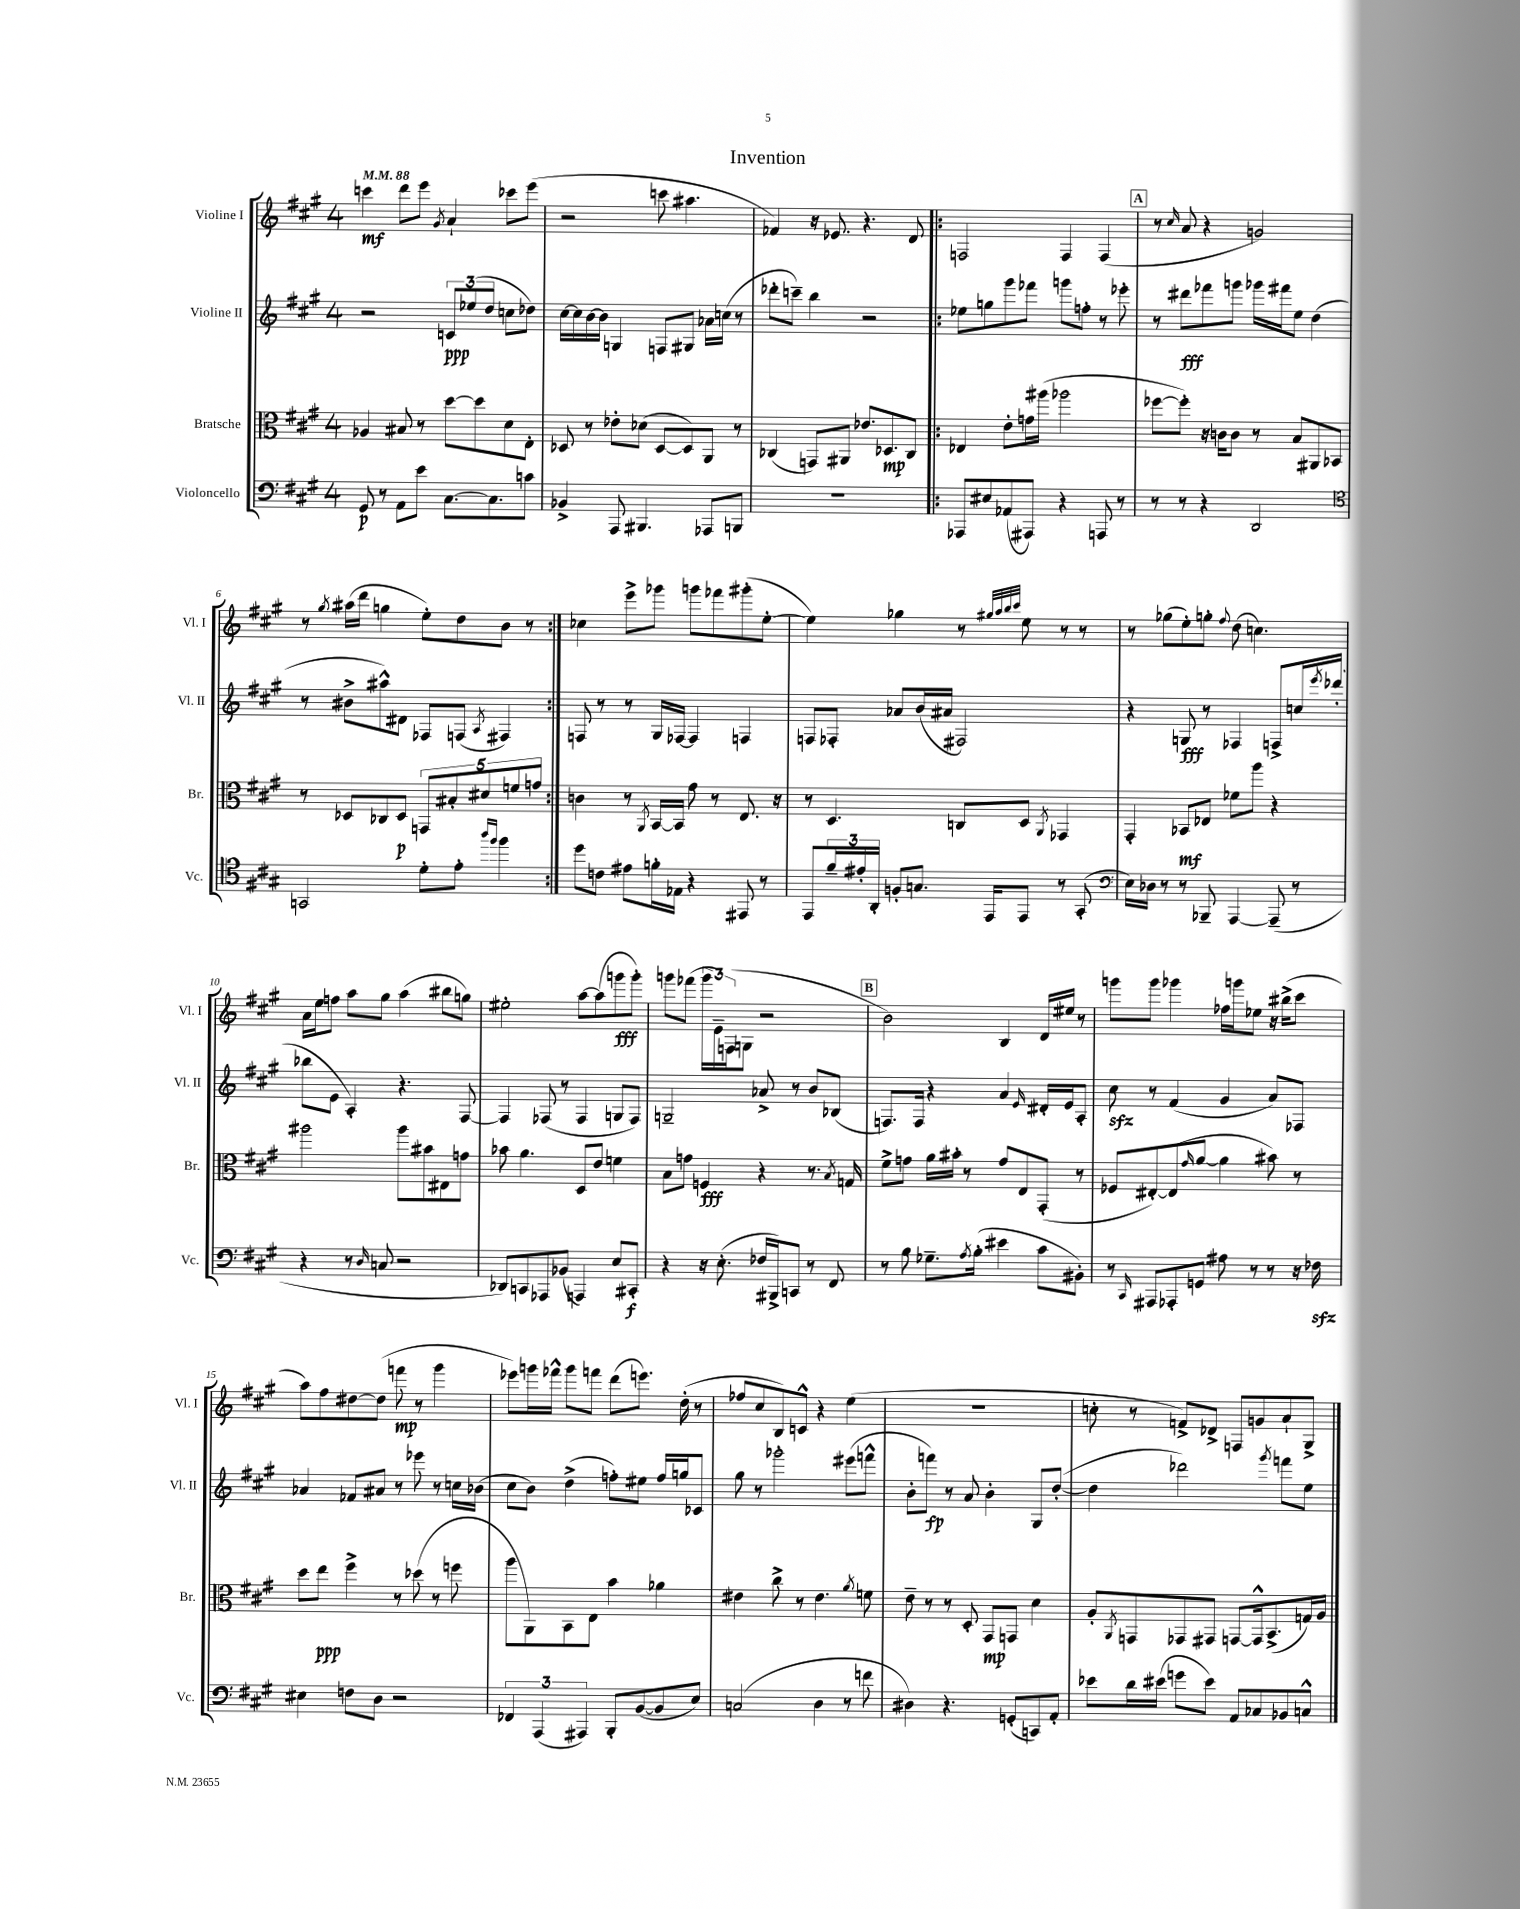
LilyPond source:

\header { title = "Invention" }
<<
\new StaffGroup <<
\new Staff = "s0" \with { instrumentName = "Violine I" shortInstrumentName = "Vl. I" } {
    \clef treble \key a \major \once \override Staff.TimeSignature.style = #'single-digit \time 4/4 \tempo 4 = 88
    c'''4\mf d'''8 e'''8 \acciaccatura { gis'8 } a'4-! ces'''8 e'''8( |
    r2 c'''8 ais''4. |
    fes'4) r16 ees'8. r4. d'8 |
    \repeat volta 2 { f2 f4 f4( |
    \mark \markup { \box "A" } r8 \grace { cis''16 } a'8 r4 g'2) |
    r8 \acciaccatura { gis''8 } ais''16( d'''16 g''4 e''8-.) d''8 b'8 r8 | }
    ces''4 e'''8-> ges'''8 g'''8 fes'''8 gis'''8-.( e''8~-. |
    e''4) ges''4 r8 \grace { gis''32 a''32 b''32 cis'''32 } e''8 r8 r8 |
    r8 ges''8( e''8-.) g''8-. \appoggiatura { fis''8 } d''8( c''4.) |
    a'16 e''16 f''8 a''8 gis''8 a''4( bis''8 g''8) |
    eis''2-. a''8~ a''8( g'''8\fff g'''8-.) |
    g'''8 fes'''8( \tuplet 3/2 { g'''16 e'16--) f16( } g8 r2 |
    \mark \markup { \box "B" } b'2) b4 d'16 eis''16 r8 |
    g'''8 g'''8 ges'''4 fes''16 g'''16 ees''8 r16 bis''16->( cis'''8 |
    a''8) fis''8 dis''8~ dis''8( f'''8\mp r8 gis'''4 |
    ees'''8) g'''16 fes'''16-^ g'''8 f'''8 d'''8( e'''8.) d''16-.( r8 |
    fes''8 cis''8 b8) c'8-^ r4 e''4( |
    R1 |
    c''8-. r8 f'8->) des'8-> f8 g'8 a'8-! gis8-> \bar "|." |
}
\new Staff = "s1" \with { instrumentName = "Violine II" shortInstrumentName = "Vl. II" } {
    \clef treble \key a \major \once \override Staff.TimeSignature.style = #'single-digit \time 4/4
    r2 \tuplet 3/2 { c'8\ppp ees''8( d''8 } c''8 des''8) |
    cis''16~ cis''16 b'16~ b'16 g4 f8 gis8 aes'16 c''16( r8 |
    des'''8-. c'''8--) b''4 r2 |
    \repeat volta 2 { ees''8 g''8 gis'''8 fes'''8 g'''8 f''8-. r8 ees'''8-. |
    \mark \markup { \box "A" } r8 dis'''8\fff fes'''8 g'''8 ges'''16 fis'''16 e''8 d''4( |
    r8 bis'8-> ais''8-^) dis'8 fes8 f8( \acciaccatura { a8 } fis4) | }
    f8 r8 r8 gis16 fes16~ fes4 f4 |
    f8 fes8-. aes'8 b'16( ais'16 fis2) |
    r4 g8\fff r8 fes4 f8-> c''16 \acciaccatura { e'''8 } des'''16-.( |
    bes''8 e'8 a4-.) r4. fis8~ |
    fis4 fes8( r8 fes4 g8 fes8) |
    g2-- aes'8-> r8 b'8 bes8( |
    \mark \markup { \box "B" } f8.) f16 r4 a'4 \grace { e'16 } dis'16-. e'16 a8-. |
    cis''8\sfz r8 fis'4( gis'4 a'8) fes8 |
    aes'4 fes'8 ais'8 r8 ees'''8 r8 c''16 bes'16( |
    cis''8 b'8) d''4->( f''8-.) eis''8 f''16 g''16 ces'8 |
    gis''8 r8 ges'''2-. eis'''8( f'''8-^ |
    b'8-. f'''8\fp) r8 a'8 b'4-. gis8 d''8~-.( |
    d''4 des'''2) \acciaccatura { gis'''8 } f'''8 e''8 \bar "|." |
}
\new Staff = "s2" \with { instrumentName = "Bratsche" shortInstrumentName = "Br." } {
    \clef alto \key a \major \once \override Staff.TimeSignature.style = #'single-digit \time 4/4
    aes4 bis8 r8 d''8~ d''8 d'8 e8-. |
    des8 r8 ees'8-. des'8( des8~ des8) a,8 r8 |
    ces4( g,8) ais,8 ees'8. des8.\mp ces8 |
    \repeat volta 2 { ees4 e'8-. g'16 ais''16( aes''2 |
    \mark \markup { \box "A" } fes''8~ fes''8-.) r16 c'16 c'8 r8 b8 ais,8 bes,8 |
    r8 des8 ces8 des8\p \tuplet 5/4 { g,8 bis8-. dis'8 f'8 g'8 } | }
    c'4 r8 \acciaccatura { a,8 } b,16~ b,16 gis'8 r8 e8. r16 |
    r8 d4. c8 d8 \acciaccatura { a,8 } ges,4 |
    gis,4-. bes,8\mf ees8 fes'8 a''8 r4 |
    ais''2 ais''8 bis'8 eis8 g'8 |
    bes'8 a'4. d8 e'8 f'4 |
    b8 g'8 f4\fff r4 r8. \acciaccatura { b8 } g16 |
    \mark \markup { \box "B" } fis'8-> g'8 a'16 bis'16-. r8 g'8 e8 gis,8-.( r8 |
    fes8 eis8~-.) eis8( \grace { gis'16 } a'8~ a'4 bis'8) r8 |
    d''8 e''8\ppp fis''4-> r8 des''8( r8 f''8 |
    a''8 a,8) b,8 e8 b'4 aes'4 |
    eis'4 cis''8-> r8 eis'4. \acciaccatura { a'8 } f'8 |
    e'8-- r8 r8 d8-. gis,8\mp g,8 d'4 |
    a8-. \acciaccatura { a,8 } g,8 ges,8 gis,8 g,8~ g,16-^ b,8.->( g16) a16 \bar "|." |
}
\new Staff = "s3" \with { instrumentName = "Violoncello" shortInstrumentName = "Vc." } {
    \clef bass \key a \major \once \override Staff.TimeSignature.style = #'single-digit \time 4/4
    gis,8\p r8 a,8 e'8 cis8.~ cis8. c'8 |
    bes,4-> a,,8 bis,,4. aes,,8 b,,8 |
    R1 |
    \repeat volta 2 { aes,,8 eis8 aes,8( ais,,8) r4 a,,8 r8 |
    \mark \markup { \box "A" } r8 r8 r4 d,2 |
    \clef tenor g,2 d'8-. e'8-. \grace { a''16 fis''16 } fis''4 | }
    d''8 c'8 eis'8 f'16-. ees16 r4 eis,8 r8 |
    e,8 \tuplet 3/2 { fis'16-- eis'16-. a,16-. } f8-. g8. e,16 e,8 r8 gis,8-.( |
    \clef bass e16) des16 r8 r8 bes,,8-- a,,4~ a,,8--( r8 |
    r4 r8 \grace { d16 } c8 r2 |
    des,8) c,8 aes,,8 bes,8( a,,4) e8 cis,8-.\f |
    r4 r16 e8.-.( fes16 bis,,16->) c,8 r8 fis,8 |
    \mark \markup { \box "B" } r8 b8 ges8.-- \acciaccatura { a8 } b16-.( eis'4 cis'8 bis,8-.) |
    r8 \grace { cis,16 } ais,,8 aes,,8-. g,8 ais8 r8 r8 r16 fes16\sfz |
    eis4 f8 d8 r2 |
    \tuplet 3/2 { fes,4 a,,4( ais,,4) } b,,8-. b,8~( b,8 e8) |
    c2( d4 r8 f'8 |
    dis4) r4. g,8-.( c,8) a,8-. |
    ees'8 d'16 eis'16( g'8 eis'8) a,8 ces8 bes,8 c8-^ \bar "|." |
}
>>
>>
